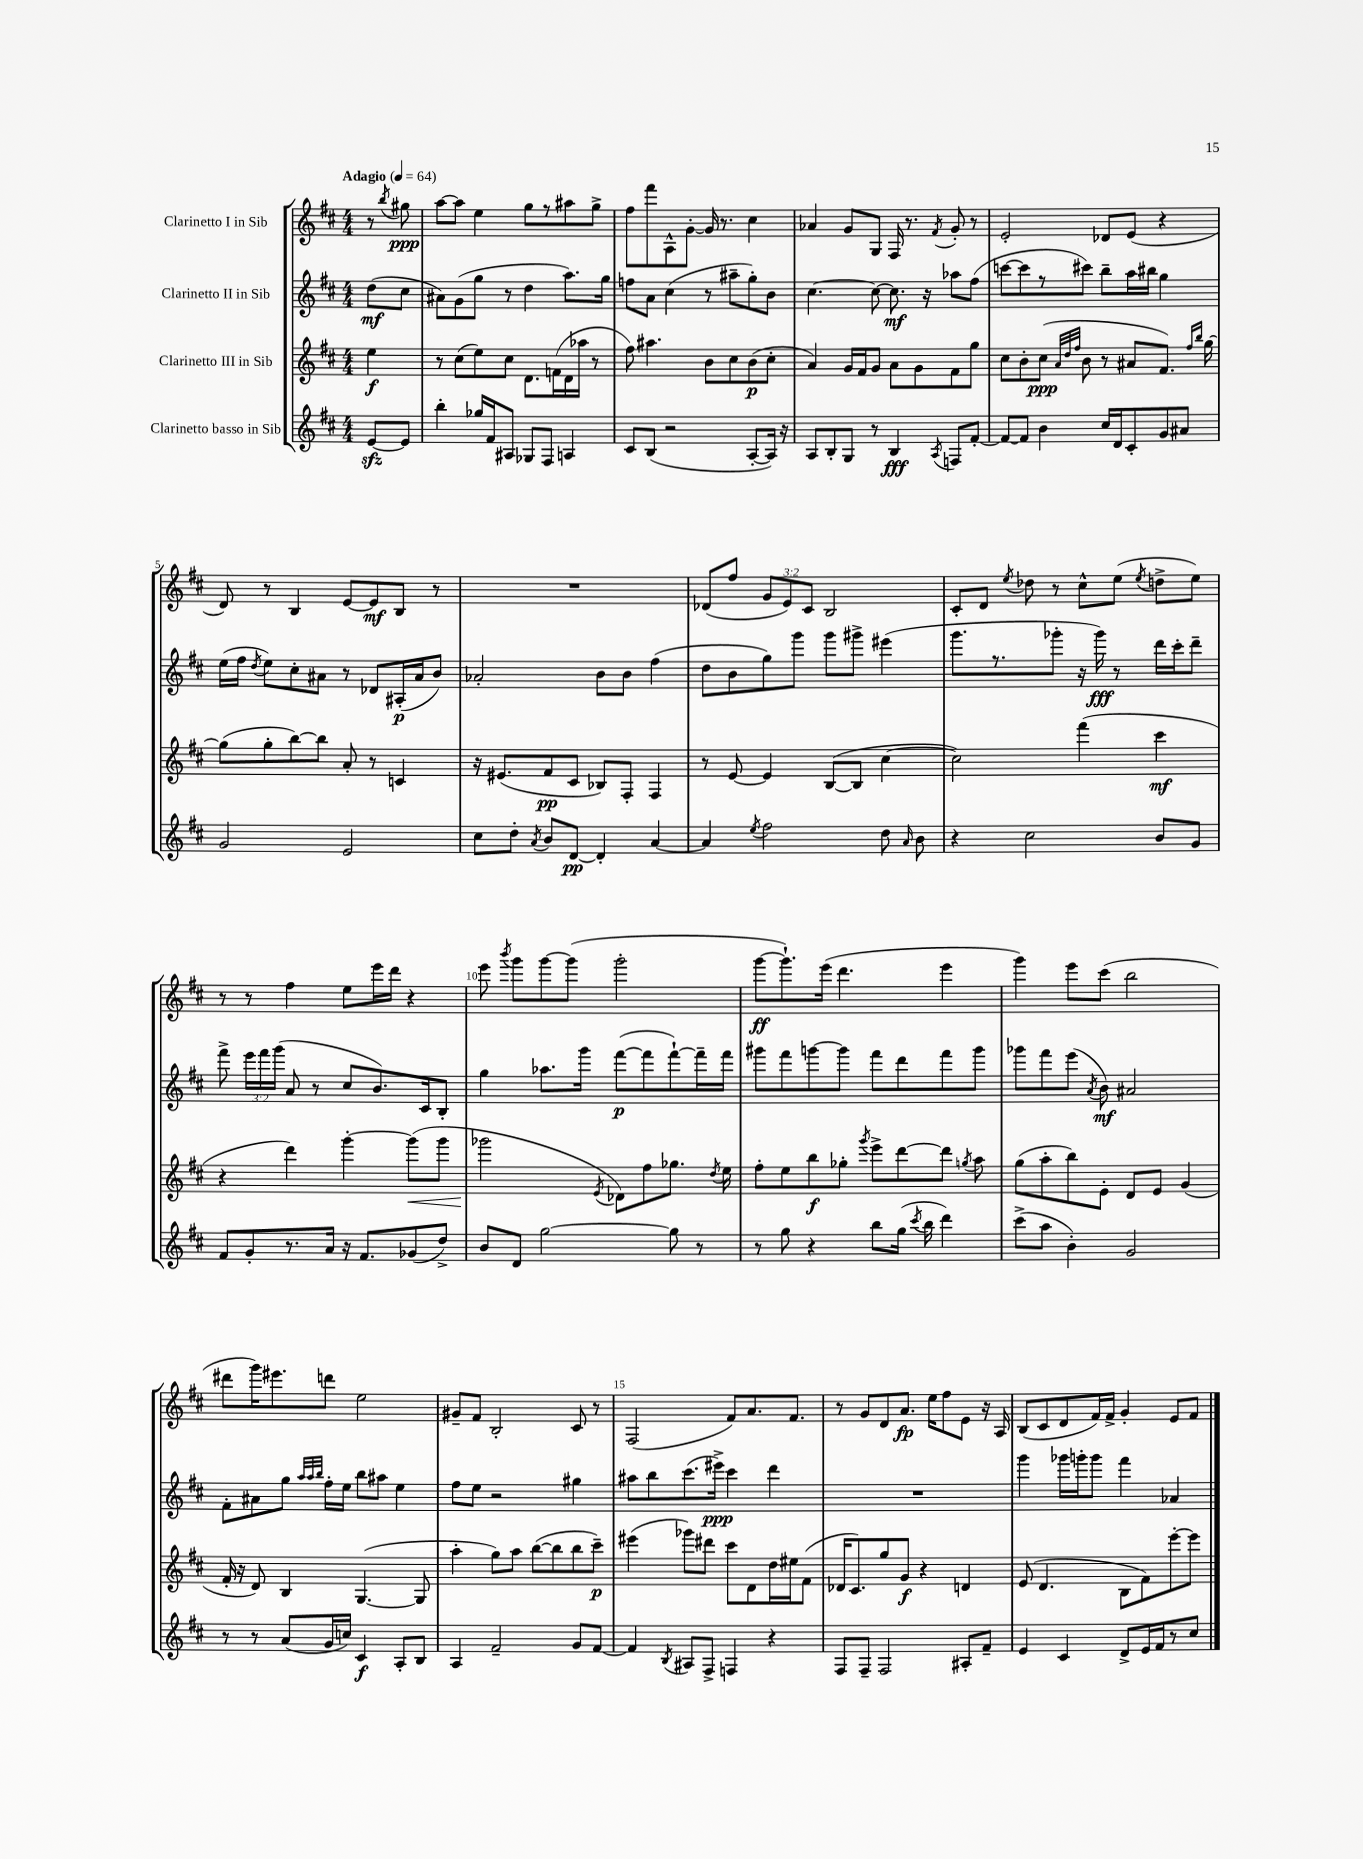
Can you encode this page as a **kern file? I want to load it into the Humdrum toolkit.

**kern	**kern	**kern	**kern
*staff4	*staff3	*staff2	*staff1
*clefG2	*clefG2	*clefG2	*clefG2
*k[f#c#]	*k[f#c#]	*k[f#c#]	*k[f#c#]
*M4/4	*M4/4	*M4/4	*M4/4
*MM64	*MM64	*MM64	*MM64
[8e	4ee	(8dd	8r
.	.	.	8qbb
8e]	.	8cc#	8gg#
=	=	=	=
4bb'	8r	8a#)	[8aa
.	(8cc#	(8g	8aa]
16gg-	8ee)	8gg	4ee
16f#	.	.	.
8A#	8cc#	8r	.
8G-	8.d	4dd	8gg
8F#	.	.	8r
.	(16f	.	.
4A	16d	8.aa)	8aa#
.	16aa-	.	.
.	8r	.	8gg^
.	.	16gg	.
=	=	=	=
8c#	8ff#)	8ff	8ff#
(8B	4.aa#	8a	8fff#
2r	.	(4cc#	8A^^
.	.	.	[8g'
.	8b	8r	16g]
.	.	.	8.r
.	8cc#	8aa#~	.
[8A'	(8b	8gg')	4cc#
16A])	8cc#'	8b	.
16r	.	.	.
=	=	=	=
8A	4a)	[4.cc#	4a-
8B'	.	.	.
8G	16g	.	8g
.	16f#	.	.
8r	8g	8cc#_	8G
4B	8a	8.cc#]	16F#
.	.	.	8.r
.	8g	.	.
.	.	16r	.
8qA	.	.	8qf#
8F	8f#	8aa-	8g'
[8f#'	8gg	(8ff#	8r
=	=	=	=
8f#_	8cc#	[8ccc	2e'
8f#]	8b'	8ccc]	.
4b	(8cc#	8r	.
.	32qqa	.	.
.	32qqdd	.	.
.	32qqff#	.	.
.	8b	8ccc#)	.
16cc#	8r	8bb~	8d-
16d	.	.	.
8c#'	8a#	16aa	(8e
.	.	16bb#	.
8g	8.f#)	4gg	4r
8a#	.	.	.
.	16qqff#	.	.
.	16qqbb	.	.
.	[16gg	.	.
=	=	=	=
2g	(8gg]	(16ee	8d)
.	.	16ff#	.
.	.	8qdd	.
.	8gg'	8ee)	8r
.	[8bb)	8cc#'	4B
.	8bb]	8a#	.
2e	8a'	8r	[8e
.	8r	8d-	8e]
.	4c	(16A#'	8B
.	.	16a#	.
.	.	8b)	8r
=	=	=	=
8cc#	16r	2a-'	1r
.	(8.e#	.	.
8dd'	.	.	.
8qa	.	.	.
8b	8f#	.	.
[8d	8c#	.	.
4d']	8B-)	8b	.
.	8F#'	8b	.
[4a	4F#	(4ff#	.
=	=	=	=
4a]	8r	8dd	(8d-
.	[8e	8b	8ff#
8qee	.	.	.
2ff#	4e]	8gg)	12g
.	.	.	12e)
.	.	8ggg	.
.	.	.	12c#
.	([8B	8ggg	2B
.	8B]	8ggg#^	.
8dd	[4cc#	(4eee#	.
16qqa	.	.	.
8b	.	.	.
=	=	=	=
4r	2cc#])	8.ggg	8c#'
.	.	.	8d
.	.	8.r	.
.	.	.	8qee
2cc#	.	.	8dd-
.	.	8ggg-'	8r
.	(4fff#	16r	8cc#^^
.	.	16ggg-)	.
.	.	8r	(8ee
.	.	.	8qee
8b	4ccc#	16ddd	8dd^
.	.	16ccc#'	.
8g	.	8ddd~	8ee)
=	=	=	=
8f#	4r	8fff#^	8r
8g'	.	24eee	8r
.	.	24fff#	.
.	.	(24ggg	.
8.r	4ddd)	8a	4ff#
.	.	8r	.
16a	.	.	.
16r	[4ggg'	8cc#	8ee
8.f#	.	.	.
.	.	8.b)	16eee
.	.	.	16ddd
(8g-	(8ggg]	.	4r
.	.	16c#	.
8dd^)	8ggg	8B'	.
=	=	=	=
8b	2ggg-	4gg	8eee
.	.	.	8qbbb
8d	.	.	8ggg
[2gg	.	8.aa-	[8ggg
.	.	.	(8ggg]
.	.	16ggg	.
.	8qe	.	.
.	8d-)	([8fff#	2ggg'
.	8ff#	8fff#]	.
8gg]	8.gg-	[8fff#`)	.
8r	.	16fff#~]	.
.	8qdd	.	.
.	16ee	16fff#	.
=	=	=	=
8r	8ff#'	8ggg#	[8ggg
8gg	8ee	8fff#	8.ggg`])
4r	8bb	[8ggg	.
.	.	.	(16eee
.	8gg-'	8ggg]	4.ddd
.	8qggg	.	.
8bb	8eee^	8fff#	.
(16gg	[8ddd	8ddd	.
8qccc#	.	.	.
16bb	.	.	.
4ddd)	8ddd]	8fff#	4eee
.	8qgg	.	.
.	8aa	8ggg	.
=	=	=	=
(8ccc#^	(8gg	8ggg-	4ggg)
8aa	8aa'	8fff#	.
4b')	8bb)	(8eee	8eee
.	.	8qa	.
.	8e'	8b)	(8ccc#
2g	8d	2a#	2bb
.	8e	.	.
.	(4g	.	.
=	=	=	=
8r	16f#'	8f#'	8ddd#
.	16r	.	.
8r	8d)	8a#	16ggg)
.	.	.	8.eee#
(8a	4B	8gg	.
.	.	32qqaa	.
.	.	32qqaa	.
.	.	32qqbb	.
16g	.	16ff#'	8ddd
16cc)	.	16ee	.
4c#	([4.G	8bb	2ee
.	.	8aa#	.
8A'	.	4ee	.
8B	8G]	.	.
=	=	=	=
4A	4aa'	8ff#	8g#~
.	.	8ee	8f#
2f#~	8gg)	2r	2B'
.	8aa	.	.
.	([8bb	.	.
.	8bb]	.	.
8g	8bb	4gg#	8c#
[8f#	8ccc#~)	.	8r
=	=	=	=
4f#]	(4eee#	8aa#	(2F#
.	.	8bb	.
8qB	.	.	.
8A#	8ggg-)	(8.ccc#	.
8F#^	8ddd#	.	.
.	.	16eee#^)	.
4F	8ccc#	4ccc#	8f#)
.	8d	.	8.a
4r	16dd	4ddd	.
.	16ee#	.	8.f#
.	(8f#	.	.
=	=	=	=
8F#	16d-	1r	8r
.	8.c#)	.	.
8F#~	.	.	8g
2F#	8gg	.	8d
.	8g	.	8.a
.	4r	.	.
.	.	.	16ee
.	.	.	8ff#
8A#'	4d	.	8e
8f#~	.	.	16r
.	.	.	16A
=	=	=	=
4e	(8e	4ggg	(8B
.	4.d	.	8c#
4c#	.	16ggg-	8d
.	.	16ggg'	.
.	.	8ggg	16f#)
.	.	.	16f#^
8d^	8B	4fff#	4g'
16e	8f#)	.	.
16f#	.	.	.
8r	[8eee'	4a-	8e
8cc#	8eee]	.	8f#
==	==	==	==
*-	*-	*-	*-
